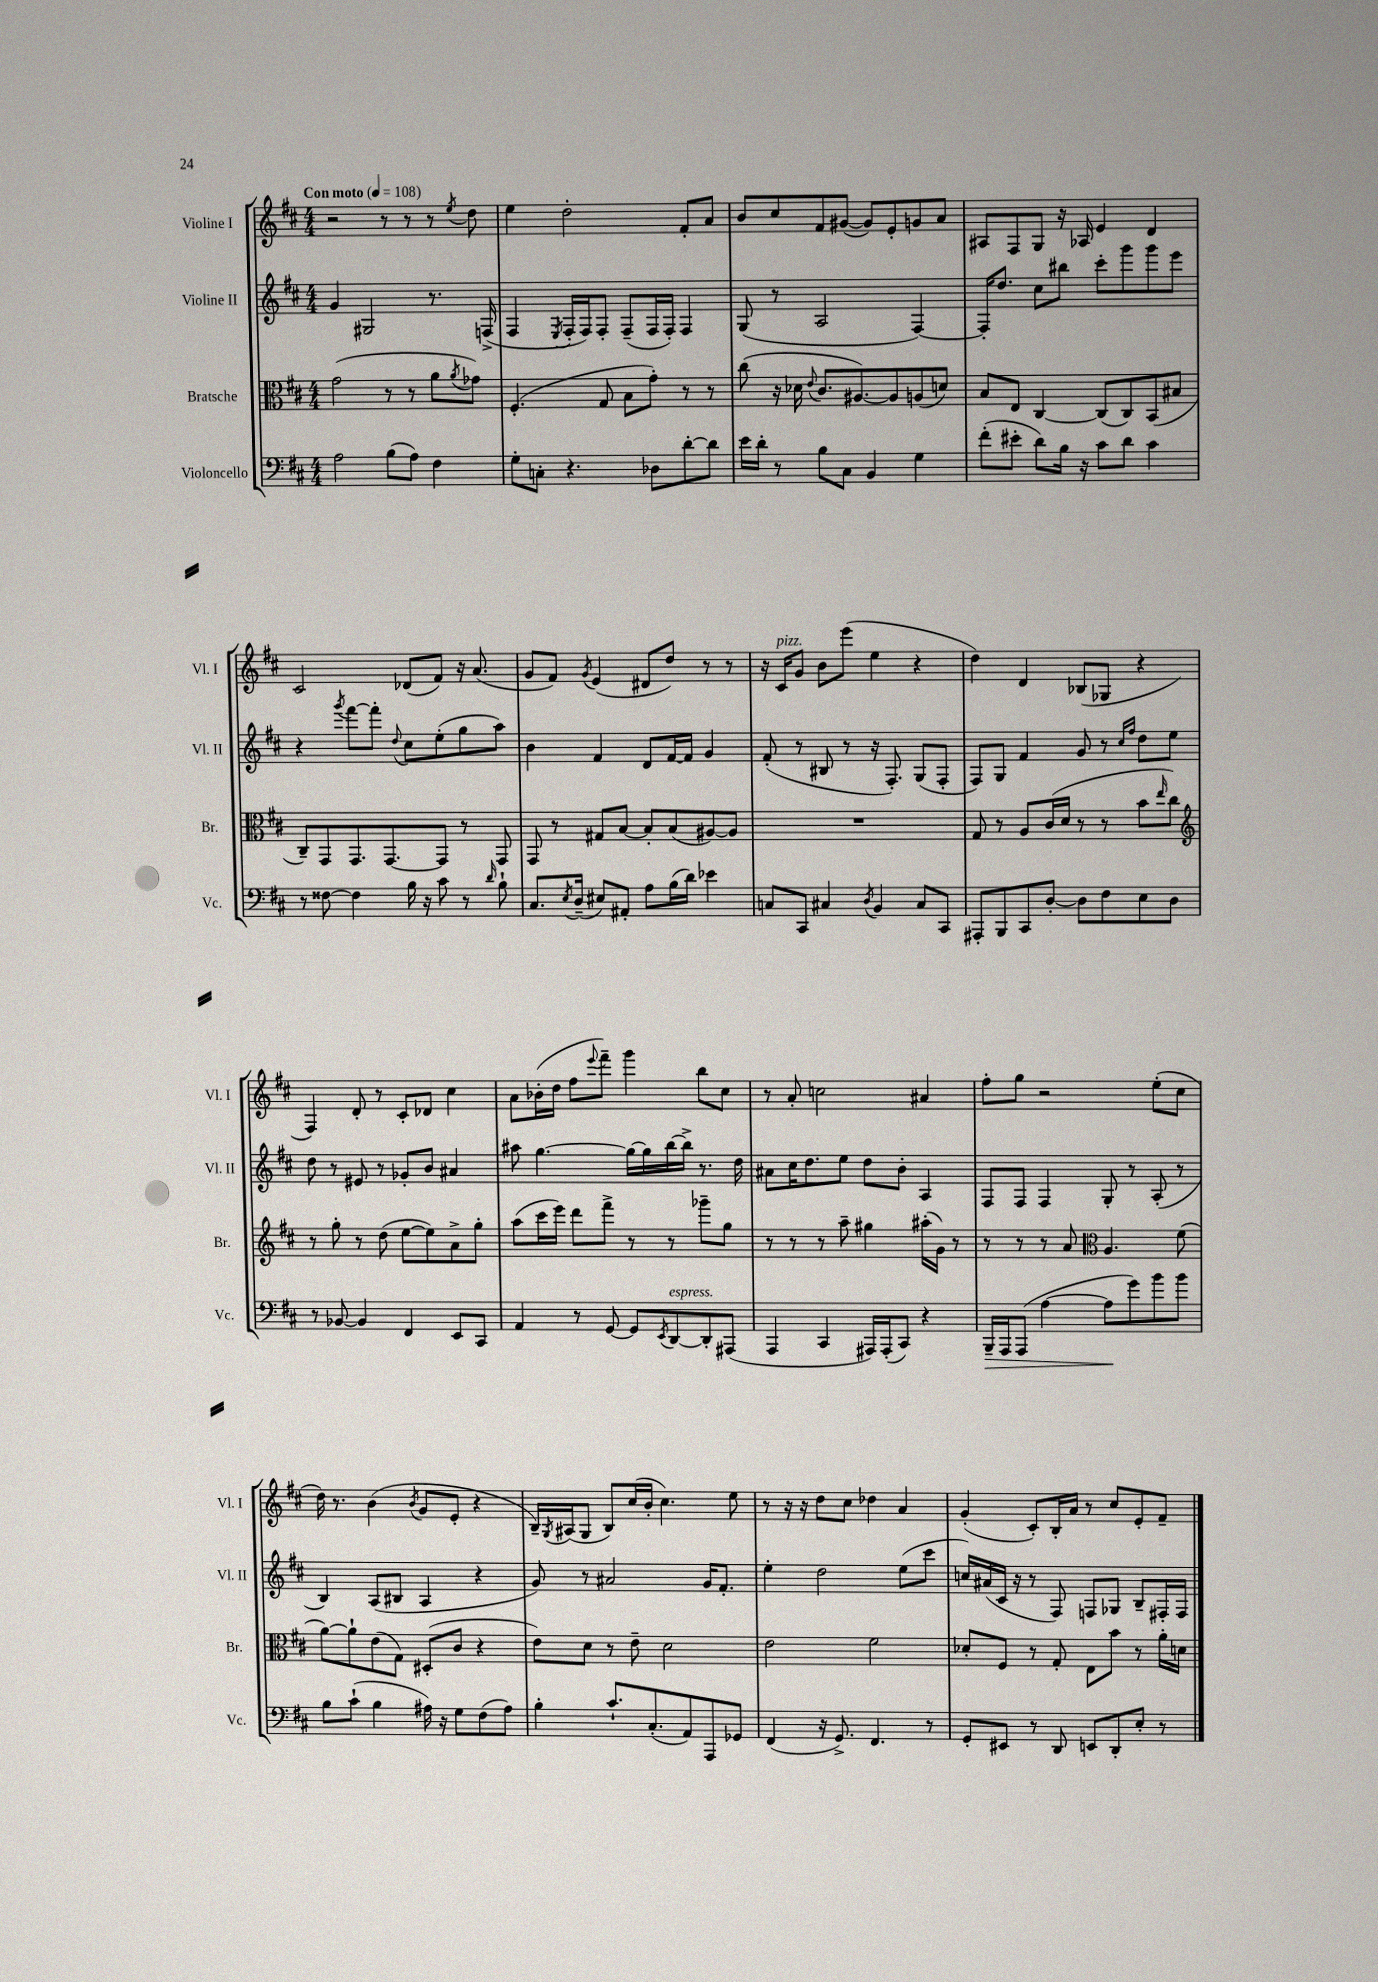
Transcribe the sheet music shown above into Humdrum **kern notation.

**kern	**kern	**kern	**kern
*staff4	*staff3	*staff2	*staff1
*clefF4	*clefC3	*clefG2	*clefG2
*k[f#c#]	*k[f#c#]	*k[f#c#]	*k[f#c#]
*M4/4	*M4/4	*M4/4	*M4/4
*MM108	*MM108	*MM108	*MM108
2A\	(2g\	4g/	2r
.	.	2G#/	.
(8B\L	8r	.	8r
8A\J)	8r	.	8r
4F#\	8a\L	8.r	8r
.	8qa/	.	8qee/
.	8g-\J)	.	8dd\
.	.	(16F^/	.
=	=	=	=
8G'\L	(4.F#'/	4F#/	4ee\
8C'\J	.	.	.
.	.	8qE/	.
4.r	.	16F#'/LL	2dd'\
.	.	16F#/J)	.
.	8G/	8F#'/J	.
.	8B\L	(8F#~/L	.
8D-\L	8g'\J)	16F#/L	.
.	.	16F#'/JJ)	.
[8d'\	8r	4F#/	8f#'/L
8d\]J	8r	.	8a/J
=	=	=	=
16e\LL	(8cc#\	(8G/	8b/L
16d'\JJ	.	.	.
8r	16r	8r	8cc#/
.	16d-\	.	.
.	8qqe/	.	.
8B\L	8.c#/L	2A/	8f#/
8C#\J	.	.	([8g#/J
.	[8.A#/)	.	.
4BB/	.	.	8g#/]L)
.	8A#/]	.	8e'/
4G\	(8A/	[4F#/)	8g/
.	8d/J)	.	8a/J
=	=	=	=
(8f#'\L	8B/L	16F#'/]LK	8A#/L
.	.	8.dd/J	.
8e#'\J	8E/J	.	8F#/
8d\L)	[4C#/	8cc#\L	8G/J
16B\Jk	.	8bb#\J	16r
16r	.	.	16A-/
8c#\L	(8C#/]L	8ccc#'\L	4e/
8d\J	8C#/)	8ggg\	.
4c#\	(8BB/	8ggg\	4d/
.	8B#/J	8eee\J	.
=	=	=	=
8r	8C#~/L)	4r	2c#/
[8F##\	8GG/	.	.
.	.	8qggg/	.
4F##\]	8.GG/	[8fff#\L	.
.	.	8fff#'\]J	.
.	[8.GG/	.	.
.	.	8qqdd/	.
16B\	.	8cc#\L	(8d-/L
16r	.	.	.
8c#\	8GG/]J	(8ee'\	8f#/J)
8r	8r	8gg\	16r
.	.	.	(8.a/
16qqd/	.	.	.
8B`\	8GG/	8aa\J)	.
=	=	=	=
8.C#/L	8GG/	4b\	8g/L
.	8r	.	8f#/J)
8qE/	.	.	.
(16D~/Jk	.	.	.
.	.	.	8qg/
8E#/L)	8G#/L	4f#/	(4e/
8AA#'/J	[8B/J	.	.
8A\L	8B'/]L	8d/L	8d#/L
(16B\L	(8B/	[16f#/L	8dd/J)
16d\JJ)	.	16f#/]JJ	.
4e-\	[8A#/)	4g/	8r
.	8A#/]J	.	8r
=	=	=	=
8C/L	1r	(8f#'/	16r
.	.	.	16c#/LK
8CC#/J	.	8r	8g/J
4C#/	.	8B#/	8b\L
.	.	8r	(8eee\J
8qD/	.	.	.
4BB/	.	16r	4ee\
.	.	8.F#'/)	.
8C#/L	.	(8G/L	4r
8CC#/J	.	8F#'/J	.
=	=	=	=
8AAA#'/L	8G/	8F#/L)	4dd\)
8BBB/	8r	8G/J	.
8CC#/	8A/L	4f#/	4d/
[8D'/J	(16c#/L	.	.
.	16d/JJ	.	.
8D\]L	8r	8g/	(8B-/L
8F#\	8r	8r	8G-/J
.	.	16qqcc#/LL	.
.	.	16qqff#/JJ	.
8E\	8b\L	8dd\L	4r
.	16qqee/	.	.
8D\J	8cc#\J)	8ee\J	.
=	=	=	=
*	*clefG2	*	*
8r	8r	8dd\	4F#/)
[8BB-/	8gg'\	8r	.
4BB-/]	8r	8e#/	8d'/
.	(8dd\	8r	8r
4FF#/	[8ee\L	8g-'/L	8c#'/L
.	8ee\])	8b/J	8d-/J
8EE/L	8a^\	4a#/	4cc#\
8CC#/J	8gg'\J	.	.
=	=	=	=
4AA/	(8aa\L	8aa#\	8a\L
.	16ccc#\L	[4.gg\	(16b-'\L
.	16eee\JJ)	.	16dd\JJ
8r	8ddd\L	.	8ff#\L
.	.	.	8qqeee/
[8GG/	8fff#^\J	.	8fff#~\J)
8GG/]L	8r	16gg\_LL	4ggg\
.	.	16gg\]	.
8qEE/	.	.	.
[8DD/	8r	[16bb\	.
.	.	16bb^\]JJ	.
8DD'/]	8ggg-~\L	8.r	8bb\L
(8AAA#/J	8gg\J	.	8cc#\J
.	.	16dd\	.
=	=	=	=
4AAA/	8r	8a#\L	8r
.	8r	16cc#\K	8a'/
.	.	8.dd\	.
4CC#/	8r	.	2cc\
.	8aa~\	8ee\J	.
16AAA#/LL)	4gg#\	8dd\L	.
(16AAA#'/J	.	.	.
8CC#/J)	.	8b'\J	.
4r	(16aa#'\LL	4A/	4a#/
.	16g\JJ)	.	.
.	8r	.	.
=	=	=	=
16BBB~/LL	8r	8F#/L	8ff#'\L
16AAA/J	.	.	.
(8AAA/J	8r	8F#/J	8gg\J
[4A\	8r	4F#/	2r
.	8a/	.	.
*	*clefC3	*	*
8A\]L	4.A/	8G'/	.
8g\)	.	8r	.
8b\	.	(8A'/	(8ee'\L
8b\J	(8f#\	8r	8cc#\J
=	=	=	=
8B\L	[8a\L)	4B/)	16dd\)
.	.	.	8.r
(8c#`\J	8a`\]	.	.
4B\	(8e\	(8A/L	(4b\
.	8G\J)	8B#/J	.
.	.	.	8qb/
16A#\)	(8D#'/L	4A/	8g/L
16r	.	.	.
8G\L	8c#/J	.	8e'/J
(8F#\	4r	4r	4r
8A#\J)	.	.	.
=	=	=	=
4B'\	8e\L)	8g/)	16B~/LL)
.	.	.	8qG/
.	.	.	(16A#/J
.	8d\J	8r	8G/J
8.c#`/L	8r	2a#/	8B/L)
.	8e~\	.	(16cc#/L
(8.C#'/	.	.	16b'/JJ
.	2d\	.	4.cc#\)
8AA/)	.	.	.
8AAA/	.	16g/LK	.
.	.	8.f#'/J	.
8GG-/J	.	.	8ee\
=	=	=	=
(4FF#/	2e\	4ee'\	8r
.	.	.	16r
.	.	.	16r
16r	.	2dd\	8dd\L
8.GG^/)	.	.	.
.	.	.	8cc#\J
4.FF#/	2f#\	.	4dd-\
.	.	(8ee\L	4a/
8r	.	8ccc#\J	.
=	=	=	=
8GG'/L	8d-'/L	16cc/LL)	(4g'/
.	.	(16a#/	.
8EE#/J	8F#/J	16c#/JJ	.
.	.	16r	.
8r	8r	8r	8c#'/L)
8DD/	8G'/	8F#/)	16B'/L
.	.	.	16a/JJ
8EE/L	8E\L	8F/L	8r
8DD'/	8b\J	8G-/J	8cc#/L
8E'/J	8r	8B~/L	8e'/
8r	16a'\LL	16F#'/L	8f#~/J
.	16d\JJ	16F#/JJ	.
==	==	==	==
*-	*-	*-	*-
